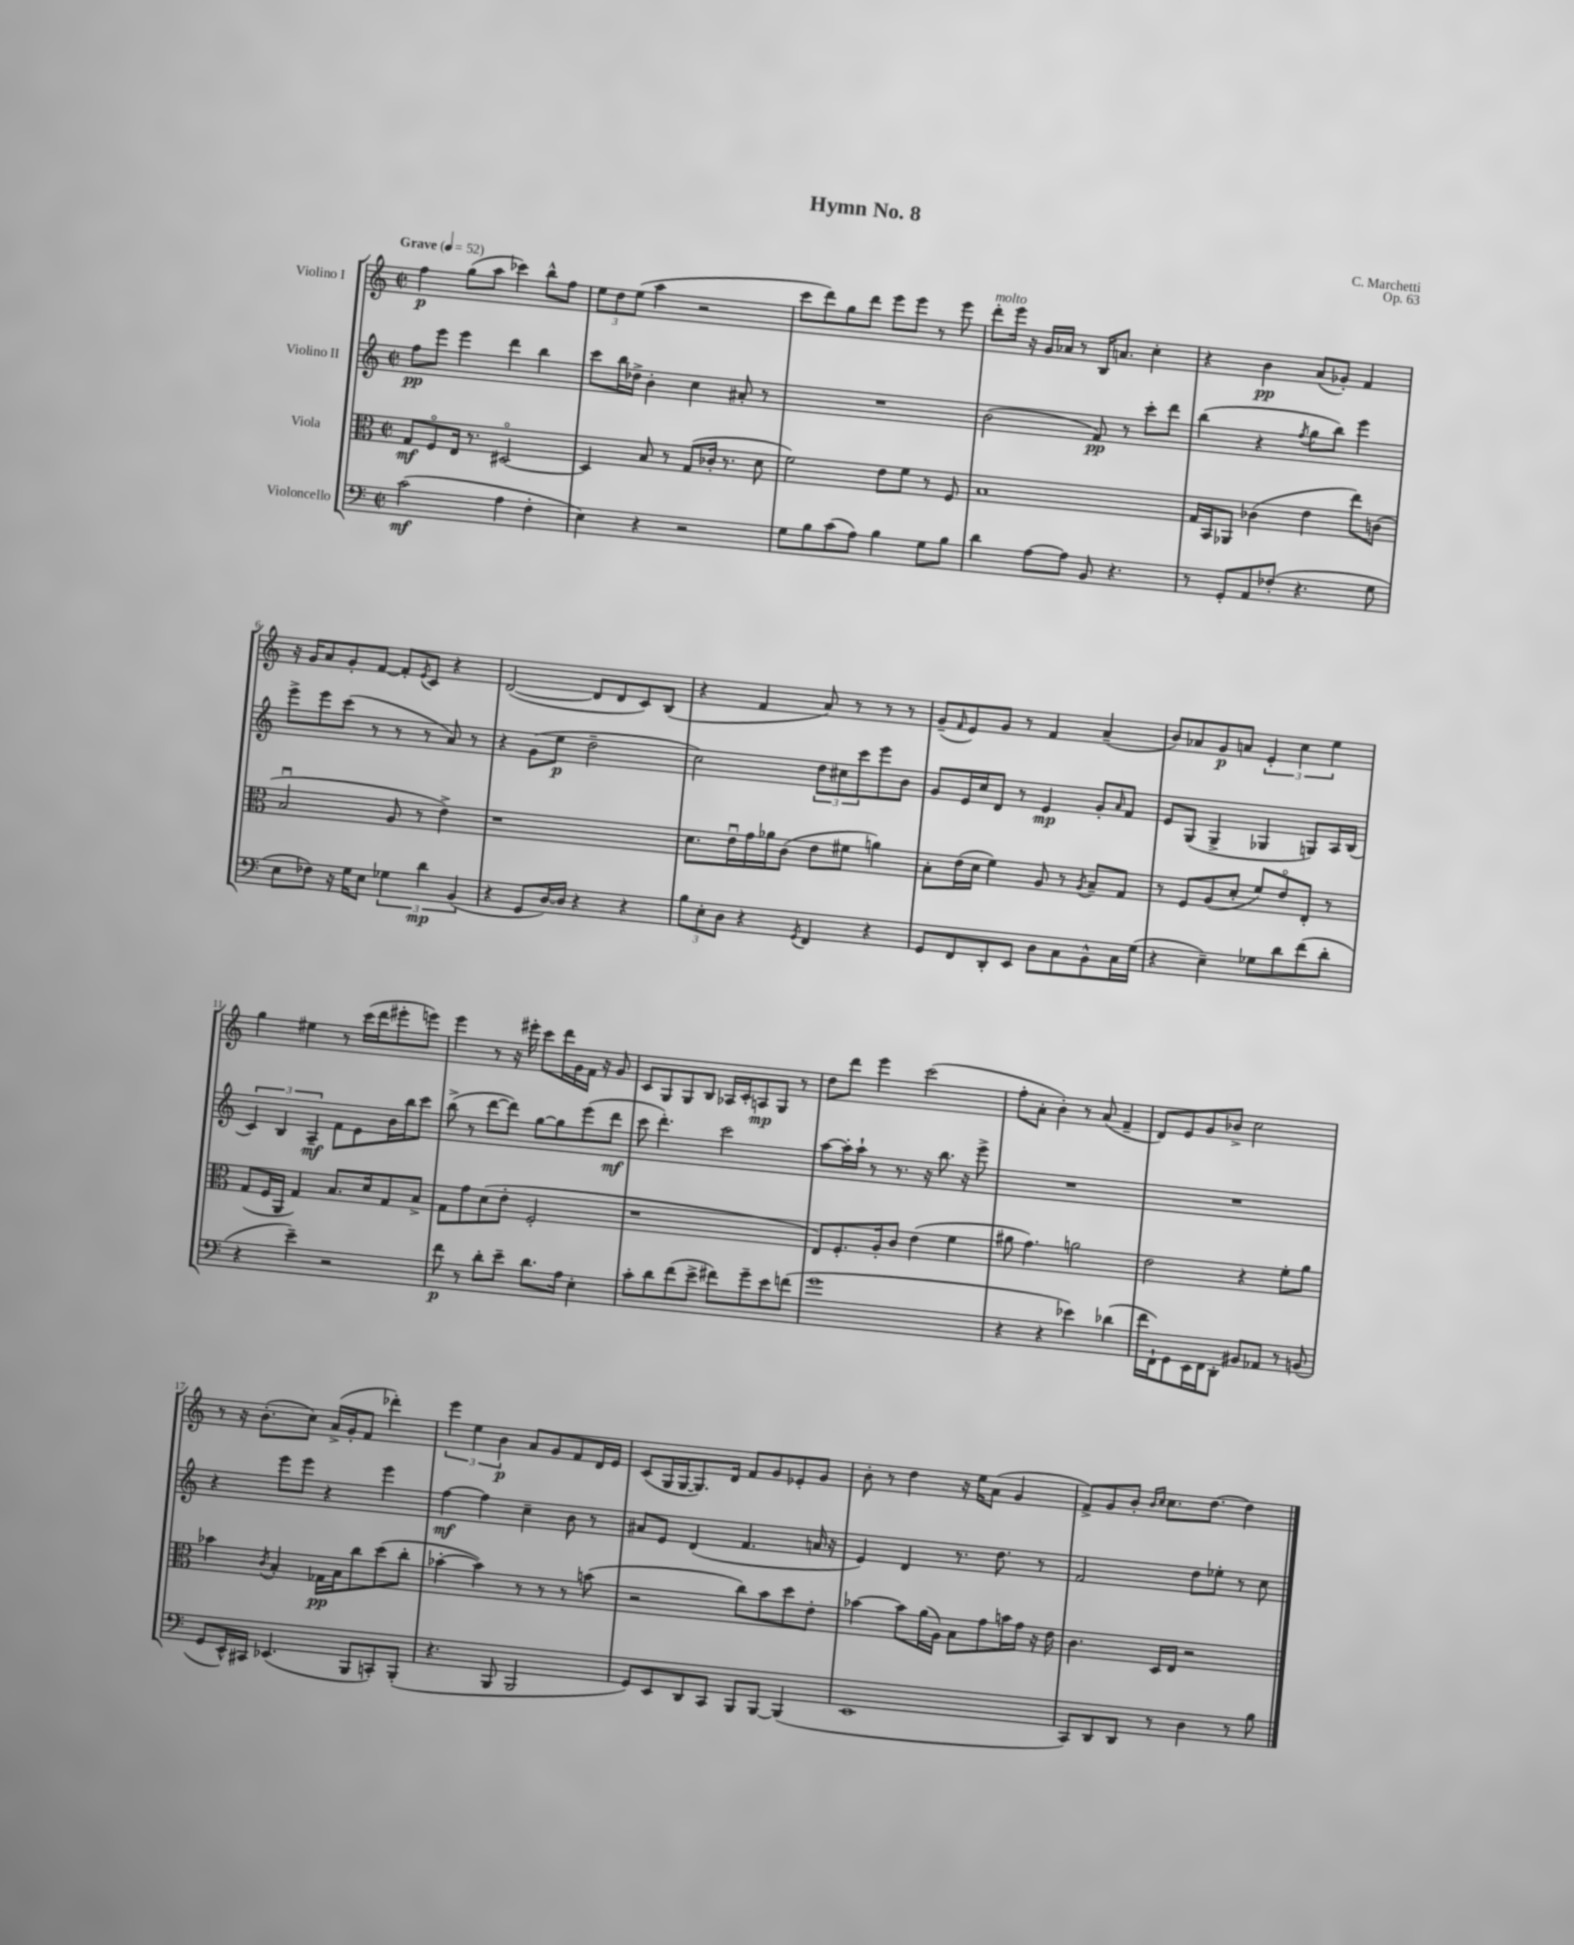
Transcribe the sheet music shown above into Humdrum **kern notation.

**kern	**kern	**kern	**kern
*staff4	*staff3	*staff2	*staff1
*clefF4	*clefC3	*clefG2	*clefG2
*k[]	*k[]	*k[]	*k[]
*M2/2	*M2/2	*M2/2	*M2/2
*met(c|)	*met(c|)	*met(c|)	*met(c|)
*MM52	*MM52	*MM52	*MM52
(2c	8G	8ff	4ff
.	8Fo	8eee	.
.	16E	4eee	(8gg
.	8.r	.	.
.	.	.	8aa
4A	[2D#o	4ddd	4ccc-)
4F'	.	4bb	8bb^^
.	.	.	8ff
=	=	=	=
4E)	4D#]	8ccc	12ee
.	.	.	12dd
.	.	16bb	.
.	.	.	(12ee
.	.	16dd-^	.
4r	8B	4b'	4aa
.	8r	.	.
2r	(8G	4cc	2r
.	16c-'	.	.
.	8.r	.	.
.	.	8a#'	.
.	8d	8r	.
=	=	=	=
8G	2f)	1r	8ccc
8B	.	.	8ddd)
(8c	.	.	8gg
8A)	.	.	8ddd
4B	8e	.	8eee
.	8f	.	8eee
8G	8r	.	8r
8B	8F	.	8eee
=	=	=	=
4d	1B	(2b	8ddd'
.	.	.	16eee
.	.	.	16r
[8A	.	.	16g
.	.	.	16a-
8A]	.	.	8r
8BB	.	8f)	16B
.	.	.	8.a
4.r	.	8r	.
.	.	8ccc'	4cc'
.	.	8ddd	.
=	=	=	=
8r	16G	(4bb	4r
.	16BB	.	.
8GG'	8AA-	.	.
8AA	(4c-	4r	4b
(8F-'	.	.	.
.	.	8qff	.
4.r	4e	8gg	(8a
.	.	8bb)	8g-')
.	8ee)	4eee	4f
8G	(8c	.	.
=	=	=	=
8E	2Bu	8eee^	16r
.	.	.	16g
8F-)	.	8eee	8a
16r	.	(8ccc	8g'
16G	.	.	.
8E	.	8r	[8f
6G-	8A	8r	8f']
.	.	.	8qe
.	8r	8r	8c
6d	.	.	.
.	4e^)	8a)	4r
(6BB	.	.	.
.	.	8r	.
=	=	=	=
4r	1r	4r	([2d
8GG	.	(8g	.
[16D)	.	8ee	.
16D]	.	.	.
4r	.	2dd~	8d]
.	.	.	8d
4r	.	.	8c)
.	.	.	(8B
=	=	=	=
12B	8.d	2cc)	4r
12E'	.	.	.
12D	.	.	.
.	16eu	.	.
4r	16g	.	4f
.	16a-	.	.
.	(8c	.	.
8qGG	.	.	.
4FF	8e	12dd	8a)
.	.	12cc#	.
.	8f#	.	8r
.	.	12ccc	.
4r	4a)	8eee	8r
.	.	8b	8r
=	=	=	=
8GG	8B'	8g	(8g~
.	.	.	16qqf
8FF	(16e	16e	8e)
.	16d	16cc	.
8DD'	4f)	8d	8g
8EE	.	8r	8r
8D	8A	4e	4f
8C	8r	.	.
.	8qA	.	.
8BB^^	8B~	8g'	(4a~
.	.	16qqa	.
16C	8G	8f	.
(16G	.	.	.
=	=	=	=
4r	8r	8e	8b)
.	8F	(8G	8a-
4E~)	(8A	4G^	8g
.	8d'	.	8a
8G-	8f)	4G-	6e'
8d	8eo	.	.
.	.	.	6cc
(8f	8E'	8G)	.
.	.	.	6ee
8d'	8r	16A	.
.	.	(16B	.
=	=	=	=
4r	(8G	6c)	4gg
.	16F	.	.
.	.	6B	.
.	16AA	.	.
4e~)	4G)	.	4ee#
.	.	6A~	.
2r	8.B	8f	8r
.	.	8e	(16ccc
.	16d	.	16ddd
.	8G	16b	8eee#'
.	.	16bb	.
.	8B^	8ccc	8eee)
=	=	=	=
8f	8G	(8bb^	4eee
8r	8g	8r	.
8d'	(8d	[8ddd	8r
8e~	8e'	8ddd])	16r
.	.	.	16eee#'
8.d	2F'	[8gg	8ccc
.	.	8gg]	16ddd
16A	.	.	16g
4E'	.	(8eee	16f
.	.	.	16r
.	.	8ddd	8g
=	=	=	=
8c'	1r	8ccc	8c
8d	.	4.ddd')	8G
(8f	.	.	8G
8e^	.	.	8B
8f#)	.	2ccc	16A-
.	.	.	16c'
8g~	.	.	8A
8e	.	.	8G
(8f	.	.	8r
=	=	=	=
1g	8E)	[8aa	8dd
.	8.F'	16aa']	8ddd
.	.	16aa`	.
.	.	8r	4eee
.	16A'	.	.
.	8c	8.r	.
.	(4e	.	(2ccc
.	.	16r	.
.	.	8.bb	.
.	4f	.	.
.	.	16r	.
.	.	8eee^	.
=	=	=	=
4r	8a#	1r	8ff'
.	4.g)	.	8a'
4r	.	.	4b')
4e-)	2a	.	8r
.	.	.	(8a
(4d-	.	.	4f~
=	=	=	=
16f	2e	1r	8d)
16FF`)	.	.	.
8GG	.	.	8e
16EE	.	.	8g
16FF	.	.	.
8DD'	.	.	8b-^
8BB#	4r	.	2cc
8AA-	.	.	.
8r	8f'	.	.
(8BB	8a	.	.
=	=	=	=
8GG	4b-	4r	8r
16EE^^)	.	.	16r
16CC#	.	.	(8.b'
.	8qc	.	.
(4.EE-	4B'	8eee	.
.	.	8eee	8cc)
.	16G-	4r	(16a^
.	16B	.	16g'
8BBB	8cc	.	8f
8CC')	(8dd	4eee	4ddd-')
(8BBB'	8cc'	.	.
=	=	=	=
4.r	[4b-'	[4ff	6eee
.	.	.	6ee
.	4b-])	4ff]	.
.	.	.	6b
8BBB	.	.	.
2BBB	8r	4cc~	8a
.	8r	.	8g
.	8r	8b	8f
.	(8b	8r	16d
.	.	.	16e
=	=	=	=
8GG)	2r	8a#	(8c
8EE	.	8e	16G
.	.	.	[16G
8DD	.	(4d	8.G])
8CC	.	.	.
.	.	.	16d
8BBB	8cc)	4.f	8f
[8BBB	8b	.	8g
(4BBB]	8dd	.	8e-'
.	8e'	16a	8g
.	.	16r	.
=	=	=	=
1EE	[4b-	4e)	8b'
.	.	.	8r
.	8b-]	4d	4dd
.	(16a	.	.
.	16A)	.	.
.	8B	8.r	16r
.	.	.	16ee
.	8g	.	(8a
.	.	8.dd	.
.	16b	.	4g
.	16g	.	.
.	16r	8r	.
.	16e	.	.
=	=	=	=
8CC)	4.c	2f	8f^)
8DD	.	.	8g
8DD	.	.	8b'
.	.	.	16qqb
.	.	.	16qqcc
8r	16D	.	8.cc
.	16E	.	.
4D	2r	8dd	.
.	.	.	[8.dd
.	.	8ee-'	.
8r	.	8r	4dd]
8B	.	8cc	.
==	==	==	==
*-	*-	*-	*-
